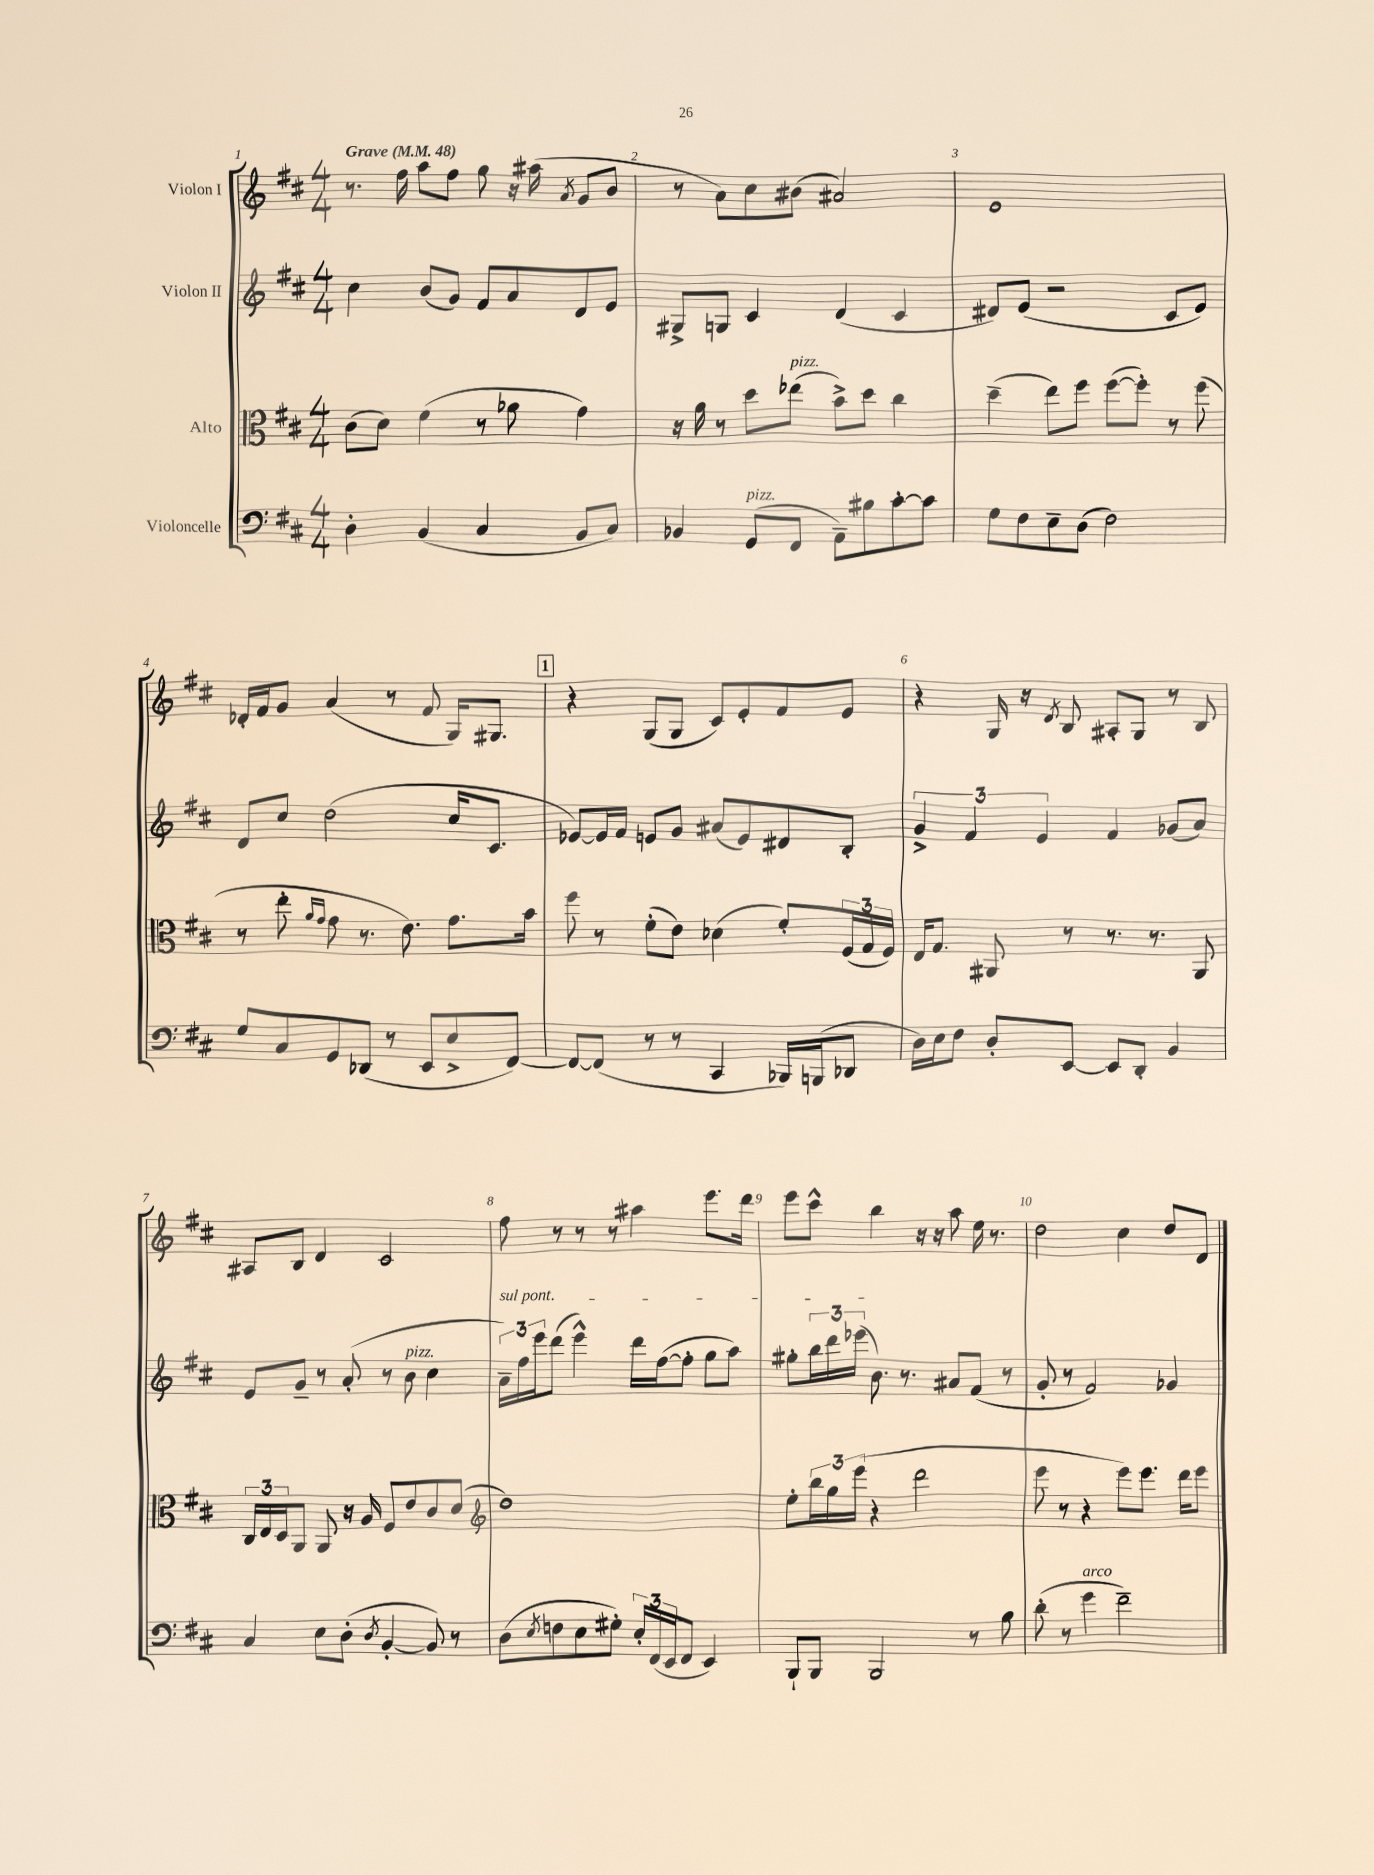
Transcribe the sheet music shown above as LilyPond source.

<<
\new StaffGroup <<
\new Staff = "s0" \with { instrumentName = "Violon I" } {
    \clef treble \key d \major \numericTimeSignature \time 4/4 \tempo "Grave" 4 = 48
    r8. fis''16 a''8 fis''8 g''8 r16 ais''16( \acciaccatura { a'8 } g'8 b'8 |
    r8 a'8) cis''8 bis'8( ais'2) |
    e'1 |
    des'16-. fis'16 g'8 a'4( r8 fis'8 g16) gis8. |
    \mark \markup { \box "1" } r4 g8( g8 cis'8) e'8-. fis'8 e'8 |
    r4 g16 r16 \acciaccatura { d'8 } b8 ais8-. g8 r8 b8 |
    ais8 b8 d'4 cis'2 |
    fis''8 r8 r8 r8 ais''4 e'''8. d'''16 |
    e'''8 cis'''8-^ b''4 r16 r16 a''8 e''16 r8. |
    d''2 cis''4 d''8 d'8 \bar "|." |
}
\new Staff = "s1" \with { instrumentName = "Violon II" } {
    \clef treble \key d \major \numericTimeSignature \time 4/4
    cis''4 b'8( g'8) fis'8 a'8 d'8 e'8 |
    gis8-> g8 cis'4 d'4( cis'4 |
    dis'8) e'8( r2 cis'8 e'8) |
    d'8 cis''8 d''2( cis''16 cis'8. |
    \mark \markup { \box "1" } ees'8~) ees'16 fis'16 e'8 g'8 ais'8( e'8) dis'8 b8-. |
    \tuplet 3/2 { g'4-> fis'4 e'4 } fis'4 ges'8( a'8) |
    e'8 g'8-- r8 a'8-.( r8 b'8^\markup { \italic "pizz." } cis''4 |
    \tuplet 3/2 { \once \override TextSpanner.bound-details.left.text = \markup { \italic "sul pont." } a'16--\startTextSpan) fis''16 e'''16 } d'''8( e'''4-^) d'''16 fis''16~( fis''8-. g''8 a''8) |
    gis''8-. \tuplet 3/2 { b''16 d'''16 ees'''16( } b'8.\stopTextSpan) r8. ais'8 fis'8( r8 |
    g'8-. r8 fis'2) ges'4 \bar "|." |
}
\new Staff = "s2" \with { instrumentName = "Alto" } {
    \clef alto \key d \major \numericTimeSignature \time 4/4
    cis'8( d'8) fis'4( r8 aes'8 g'4) |
    r16 a'16 r8 d''8 ees''8^\markup { \italic "pizz." }( b'8->) d''8 cis''4 |
    d''4--( e''8) fis''8 fis''8~( fis''8-.) r8 fis''8( |
    r8 e''8-. \grace { a'16 g'16 } g'8 r8. e'8.) g'8. b'16 |
    \mark \markup { \box "1" } fis''8 r8 fis'8-.( e'8) des'4( fis'8-.) \tuplet 3/2 { fis16( g16 fis16) } |
    e16 g8. ais,8 r8 r8. r8. ais,8 |
    \tuplet 3/2 { cis16 e16 d16 } a,8 a,8 r16 a16 fis8 e'8 cis'8 d'8( |
    \clef treble d''1) |
    e''8-. \tuplet 3/2 { b''16 g''16 e'''16( } r4 d'''2 |
    e'''8 r8 r4 e'''8) e'''8. d'''16 e'''8 \bar "|." |
}
\new Staff = "s3" \with { instrumentName = "Violoncelle" } {
    \clef bass \key d \major \numericTimeSignature \time 4/4
    d4-. b,4( cis4 b,8 cis8) |
    bes,4 g,8^\markup { \italic "pizz." }( fis,8 a,8--) bis8 cis'8~-. cis'8 |
    g8 fis8 e8-- d8( fis2) |
    g8 cis8 g,8 des,8( r8 e,8 e8-> fis,8~) |
    \mark \markup { \box "1" } fis,8~ fis,8( r8 r8 cis,4 bes,,16) b,,16( des,8 |
    d16) e16 fis8 d8-. e,8~ e,8 d,8-. b,4 |
    cis4 e8 d8-.( \acciaccatura { d8 } b,4~-. b,8) r8 |
    d8( \acciaccatura { e8 } f8 e8 gis8-.) \tuplet 3/2 { e16-. fis,16( e,16 } fis,8 e,4) |
    b,,8-! b,,8 b,,2 r8 b8 |
    d'8-.( r8 g'4^\markup { \italic "arco" } fis'2--) \bar "|." |
}
>>
>>
\layout { \context { \Score \override BarNumber.break-visibility = ##(#f #t #t) barNumberVisibility = #all-bar-numbers-visible } }
